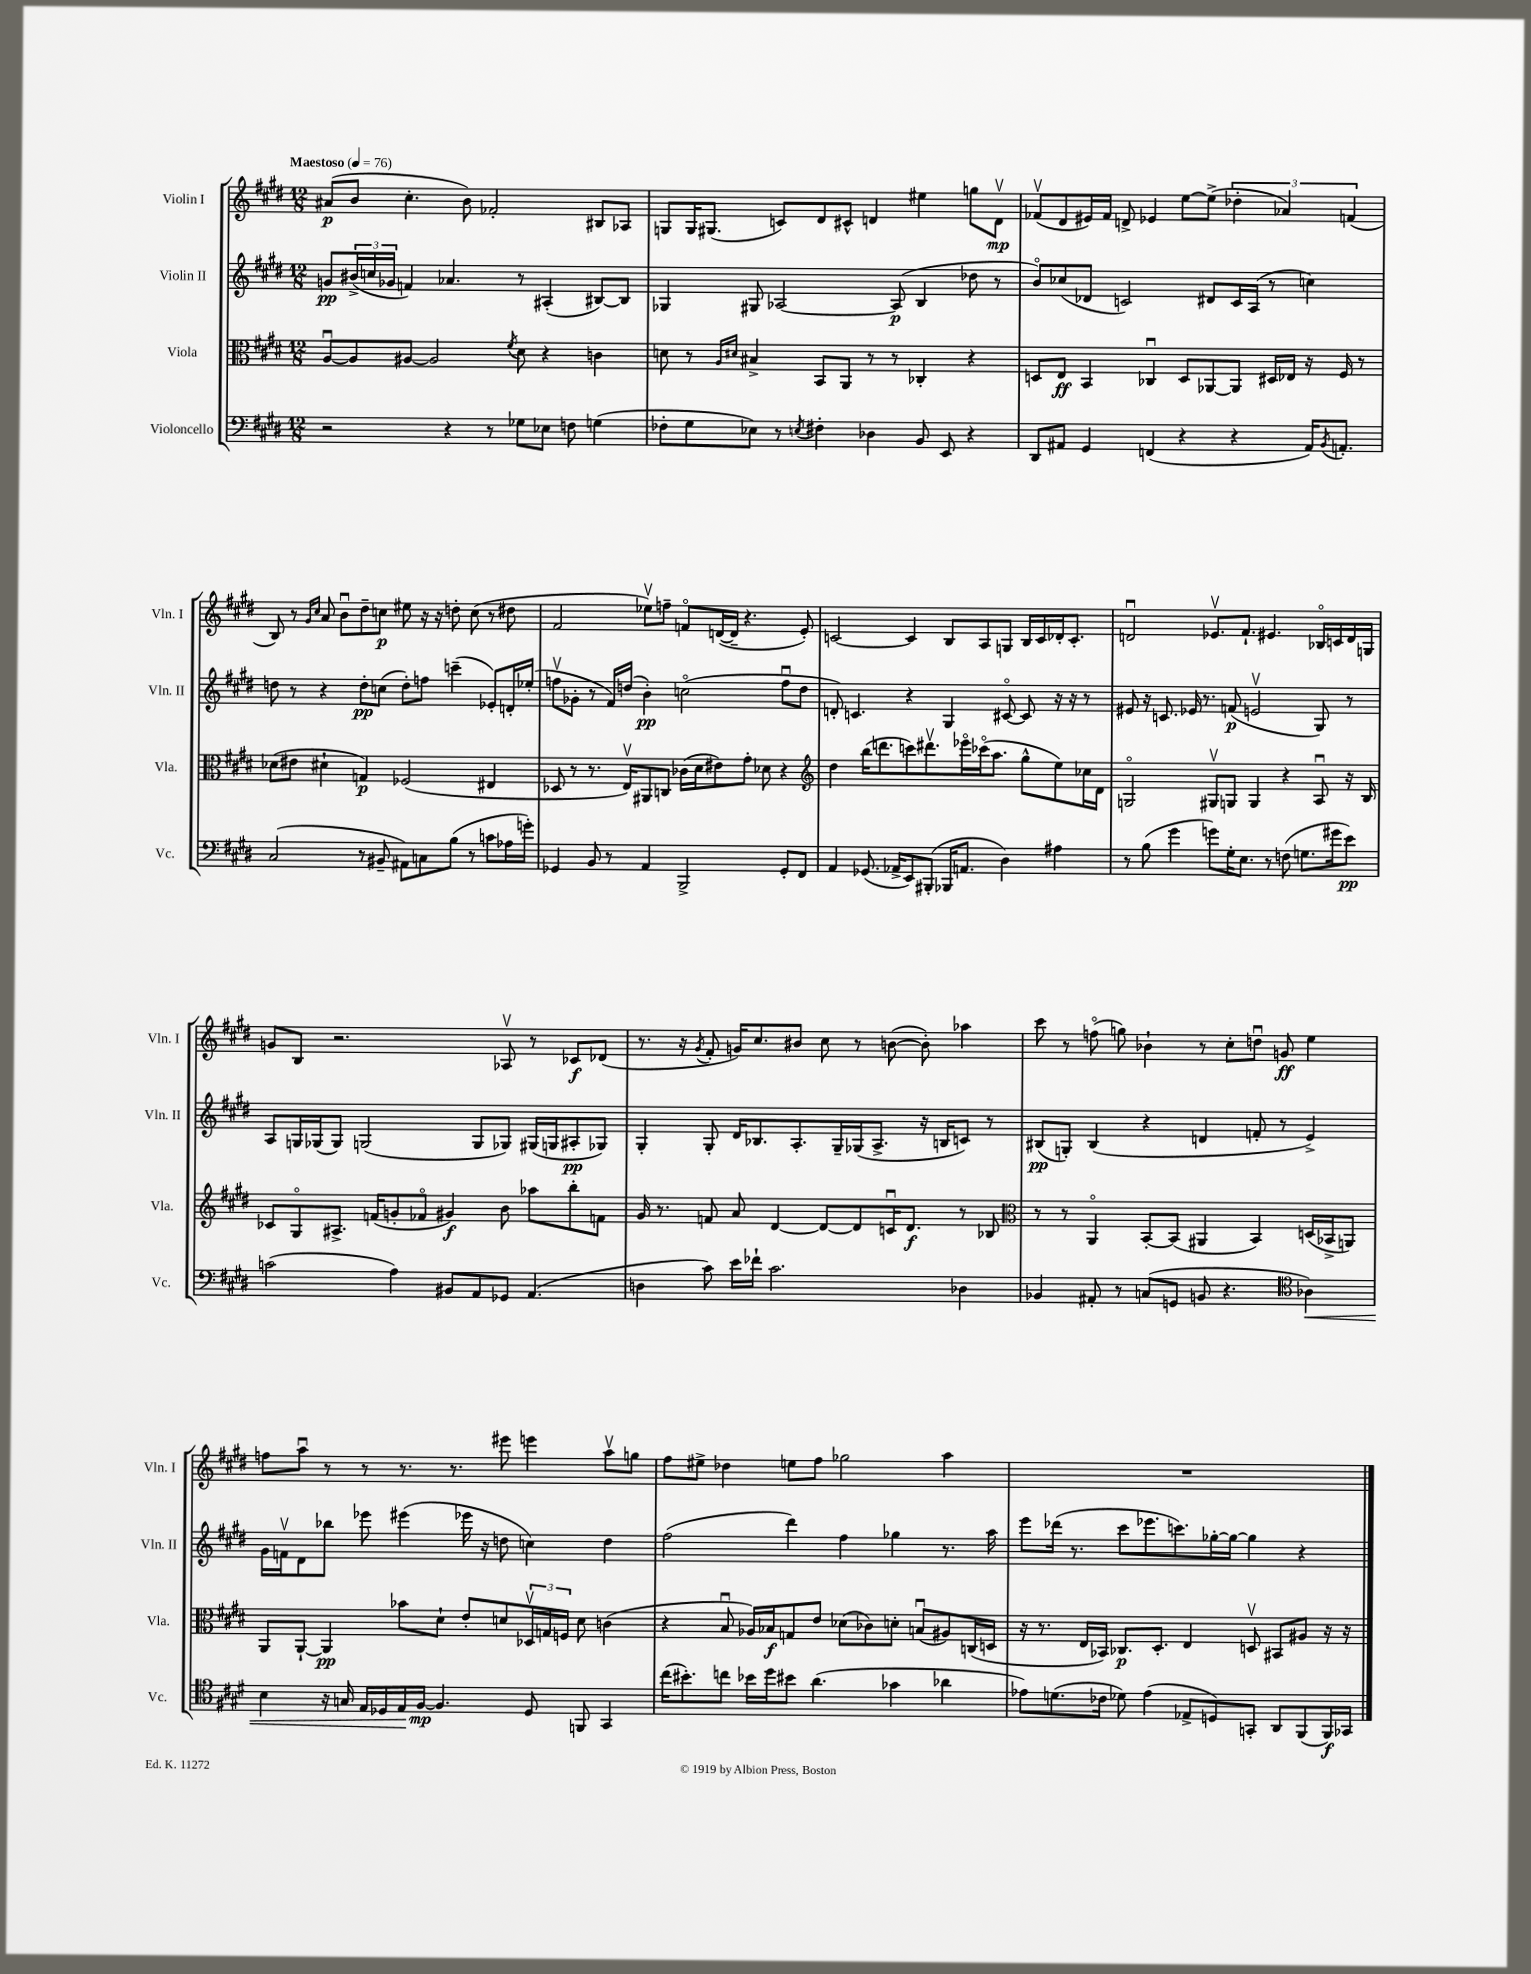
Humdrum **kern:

**kern	**dynam	**kern	**dynam	**kern	**dynam	**kern	**dynam
*part4	*part4	*part3	*part3	*part2	*part2	*part1	*part1
*staff4	*staff4	*staff3	*staff3	*staff2	*staff2	*staff1	*staff1
*I"Violoncello	*	*I"Viola	*	*I"Violin II	*	*I"Violin I	*
*I'Vc.	*	*I'Vla.	*	*I'Vln. II	*	*I'Vln. I	*
*clefF4	*	*clefC3	*	*clefG2	*	*clefG2	*
*k[f#c#g#d#]	*	*k[f#c#g#d#]	*	*k[f#c#g#d#]	*	*k[f#c#g#d#]	*
*M12/8	*	*M12/8	*	*M12/8	*	*M12/8	*
*MM76	*	*MM76	*	*MM76	*	*MM76	*
=1	=1	=1	=1	=1	=1	=1	=1
!	!	!	!	!	!	!LO:TX:a:B:t=Maestoso	!
2r	.	[8Au/L	.	8gn/L	pp	(8a#X/L	p
.	.	8A/]	.	(24b#X^/L	.	8b/J	.
.	.	.	.	24ccn/	.	.	.
.	.	.	.	24g-X/JJ	.	.	.
.	.	[8A#X/J	.	4fn/)	.	4.cc#'\	.
.	.	2A#/]	.	.	.	.	.
4r	.	.	.	4.a-X/	.	.	.
.	.	.	.	.	.	8b\)	.
8r	.	.	.	.	.	2f-X'/	.
.	.	8qf#/	.	.	.	.	.
8G-X\L	.	8d#\	.	8r	.	.	.
8E-X\J	.	4r	.	(4A#X'/	.	.	.
8Fn\	.	.	.	.	.	.	.
(4Gn\	.	4cn\	.	[8B#X/L)	.	8B#X/L	.
.	.	.	.	8B#/J]	.	8A-X/J	.
=2	=2	=2	=2	=2	=2	=2	=2
8F-X'\L	.	8dn\	.	4G-X/	.	8Gn/L	.
8G#\	.	8r	.	.	.	16G/K	.
.	.	.	.	.	.	(8.G#X/J	.
.	.	16qqA/LL	.	.	.	.	.
.	.	16qqd#X/JJ	.	.	.	.	.
8E-X\J)	.	4B#X^/	.	8G#X/	.	.	.
8r	.	.	.	[2A-X/	.	8cn/L)	.
8qEn/	.	.	.	.	.	.	.
4F#X'\	.	8BB/L	.	.	.	8d#/	.
.	.	8AA/J	.	.	.	8c#X^^/J	.
4D-X\	.	8r	.	.	.	4dn/	.
.	.	8r	.	(8A-/]	p	.	.
8BB/	.	4C-X'/	.	4B/	.	4ee#X\	.
8EE/	.	.	.	.	.	.	.
4r	.	4r	.	8dd-X\	.	8ggn\L	.
.	.	.	.	8r	.	8dv\J	mp
=3	=3	=3	=3	=3	=3	=3	=3
8DD#/L	.	8Dn/L	.	8b/L)	.	(8f-Xv/L	.
8AA#X/J	.	8E/J	ff	(8cc-X/	.	8d#/	.
4GG#/	.	4BB/	.	8d-X/J	.	16e#X/L)	.
.	.	.	.	.	.	16f-/JJ	.
.	.	.	.	2cn/)	.	8dn^/	.
(4FFn/	.	4C-Xu/	.	.	.	4e-X/	.
4r	.	8D/L	.	.	.	[8ee\L	.
.	.	[8AA-X/	.	8d#X/L	.	(8ee^\J]	.
4r	.	8AA-/J]	.	16c/L	.	6dd-X'\	.
.	.	.	.	(16A/JJ	.	.	.
.	.	16D#X/LL	.	8r	.	.	.
.	.	.	.	.	.	6a-X/)	.
.	.	16E-X/JJ	.	.	.	.	.
16AA#/KL)	.	16r	.	4ccn\)	.	.	.
8qBB/	.	.	.	.	.	.	.
8.AAn'/J	.	16F#/	.	.	.	.	.
.	.	.	.	.	.	(6fn/	.
.	.	8r	.	.	.	.	.
!!LO:LB:g=z
=4	=4	=4	=4	=4	=4	=4	=4
(2C#/	.	(8d-X\L	.	8ddn\	.	8B/)	.
.	.	8e#X\J	.	8r	.	8r	.
.	.	.	.	.	.	16qqg#/LL	.
.	.	.	.	.	.	16qqcc#/JJ	.
.	.	4d#X`\	.	4r	.	8a/	.
.	.	.	.	.	.	8bu\L	.
8r	.	4Gn/)	p	8dd'\L	pp	8dd#~\	.
8BB#X~/	.	.	.	(8ccn\J	.	8ccn\J	p
8AA#X\L)	.	(2F-X/	.	8dd'\L)	.	8ee#X\	.
8Cn\	.	.	.	8ffn\J	.	16r	.
.	.	.	.	.	.	16r	.
(8B\J	.	.	.	(4cccn~\	.	8ddn'\	.
8r	.	.	.	.	.	(8cc\	.
8cn\L	.	4E#X/	.	8e-X'/L)	.	8r	.
16A-X\L	.	.	.	16dn'/L	.	8dd#X\	.
16gn'\JJ)	.	.	.	(16ee-X'/JJ	.	.	.
=5	=5	=5	=5	=5	=5	=5	=5
4GG-X/	.	8D-X/	.	8ffnv\L	.	2f#/	.
.	.	8r	.	8g-X'\J	.	.	.
8BB/	.	8.r	.	8r	.	.	.
8r	.	.	.	16f#/LL)	.	.	.
.	.	16Ev/KL)	.	(16ddn/JJ	.	.	.
4AA/	.	8AA#X/	.	4b'\)	pp	8ee-Xv\L)	.
.	.	8Cn/J	.	.	.	8ffn~\J	.
2BBB^/	.	(16c-X\LL	.	(2ccn\	.	8fn/L	.
.	.	16d#\J	.	.	.	.	.
.	.	8e#X\)	.	.	.	([16dn/L	.
.	.	.	.	.	.	16d~/JJ]	.
.	.	8g#'\J	.	.	.	4.r	.
.	.	8d-X\	.	.	.	.	.
8GG-'/L	.	4r	.	8ffu\L	.	.	.
8FF#/J	.	.	.	8dd\J	.	8e'/)	.
=6	=6	=6	=6	=6	=6	=6	=6
*	*	*clefG2	*	*	*	*	*
4AA/	.	4dd#\	.	8dn'/)	.	[2cn/	.
.	.	.	.	4.cn/	.	.	.
(8.GG-X/	.	(16bb\KL	.	.	.	.	.
.	.	8.dddn\	.	.	.	.	.
16AA-X^/KL	.	.	.	.	.	.	.
8EE/)	.	8cccn\)	.	4r	.	4c/]	.
(8BBB#X'/J	.	8.ddd#Xv\	.	.	.	.	.
16BBB-X/KL	.	.	.	4G#/	.	8B/L	.
8.AAn/J	.	16eee-X\L	.	.	.	.	.
.	.	(16ccc-X\J	.	.	.	8A/	.
.	.	8.aa\J	.	.	.	.	.
4D#\)	.	.	.	[8c#X/	.	8Gn/J	.
.	.	8gg#^^\L	.	8c#/]	.	16B/LL	.
.	.	.	.	.	.	16c/	.
4A#X\	.	8ee\)	.	16r	.	16d-X'/J	.
.	.	.	.	16r	.	8.c'/J	.
.	.	16cc-X\L	.	8r	.	.	.
.	.	16d#\JJ	.	.	.	.	.
=7	=7	=7	=7	=7	=7	=7	=7
8r	.	2Gn/	.	8e#X/	.	2dnu/	.
(8B\	.	.	.	16r	.	.	.
.	.	.	.	8.cn/	.	.	.
4g#\	.	.	.	.	.	.	.
.	.	.	.	16e-X/	.	.	.
.	.	.	.	8.r	.	.	.
8gn\L)	.	8G#Xv/L	.	.	.	8.e-Xv/L	.
16G#'\K	.	8Gn/J	.	(8fn/	p	.	.
8.E\J	.	.	.	.	.	8.f#`/J	.
.	.	4G/	.	2env/	.	.	.
8r	.	.	.	.	.	4.e#X/	.
(8Fn\	.	4r	.	.	.	.	.
8.Gn\L	.	.	.	.	.	.	.
.	.	8Au/	.	8G#/)	.	16B-X/LL	.
16g#X\k	.	.	.	.	.	16cn/	.
8e\J)	pp	16r	.	8r	.	16d/	.
.	.	16B/	.	.	.	16Gn/JJ	.
!!LO:LB:g=z
=8	=8	=8	=8	=8	=8	=8	=8
(2cn\	.	8c-X/L	.	8A/L	.	8gn/L	.
.	.	8G#/	.	16Gn/L	.	8B/J	.
.	.	.	.	(16G-X/J	.	.	.
.	.	8.A#X^/J	.	8G-/J)	.	2.r	.
.	.	.	.	(2Gn/	.	.	.
.	.	(16fn/KL	.	.	.	.	.
4A\)	.	8gn'/	.	.	.	.	.
.	.	8f-X/J	.	.	.	.	.
8BB#X/L	.	4g#X/)	f	.	.	.	.
8AA/	.	.	.	8G/L	.	.	.
8GG-X/J	.	8b\	.	8G-X/J)	.	8A-Xv/	.
(4.AA/	.	8aa-X\L	.	(16G#X/LL	.	8r	.
.	.	.	.	16Gn/J	.	.	.
.	.	8bb'\	.	8A#X'/	pp	8c-X/L	f
.	.	8fn\J	.	8G-X/J)	.	(8d-X/J	.
=9	=9	=9	=9	=9	=9	=9	=9
4Dn\	.	16g#/	.	4G#'/	.	8.r	.
.	.	8.r	.	.	.	.	.
.	.	.	.	.	.	16r	.
.	.	.	.	.	.	8qg#/	.
8c#\)	.	8fn/	.	8G#'/	.	8f#'/	.
16e\LL	.	8a/	.	16d#/KL	.	16gn/KL)	.
16f-X`\JJ	.	.	.	8.B-X/	.	8.cc#/	.
2.c#\	.	[4d#/	.	.	.	.	.
.	.	.	.	8.A'/	.	8b#X/J	.
.	.	8d#/L_	.	.	.	8cc#\	.
.	.	.	.	16G#~/L	.	.	.
.	.	8d#/]	.	(16G-X/J	.	8r	.
.	.	.	.	8.A^/J	.	.	.
.	.	16cnu/K	.	.	.	([8bn\	.
.	.	8.d#/J	f	.	.	.	.
.	.	.	.	16r	.	8b'\])	.
.	.	.	.	16Bn/KL	.	.	.
4D-X\	.	8r	.	8cn/J)	.	4aa-X\	.
.	.	8B-X/	.	8r	.	.	.
=10	=10	=10	=10	=10	=10	=10	=10
*	*	*clefC3	*	*	*	*	*
4BB-X/	.	8r	.	(8B#X/L	pp	8ccc#\	.
.	.	8r	.	8Gn'/J)	.	8r	.
8AA#X'/	.	4AA/	.	(4B#/	.	(8ffn\	.
8r	.	.	.	.	.	8ggn\)	.
(8Cn/L	.	[8BB'/L	.	4r	.	4b-X`\	.
8GGn/J	.	(8BB/J]	.	.	.	.	.
8BBn/	.	4AA#X/	.	4dn/	.	8r	.
4.r	.	.	.	.	.	8cc#'\L	.
.	.	4BB/)	.	8fn'/	.	8ddnu\J	.
.	.	.	.	8r	.	8gn/	ff
*clefC4	*	*	*	*	*	*	*
!	!LO:HP:b	!	!	!	!	!	!
4A-X\)	<	(16Dn/LL	.	4e^/)	.	4ee\	.
.	.	16BB-X^/J	.	.	.	.	.
.	.	8AAn/J)	.	.	.	.	.
!!LO:LB:g=z
=11	=11	=11	=11	=11	=11	=11	=11
4B\	.	8AA/L	.	16g#\LL	.	8ffn\L	.
.	.	.	.	16fnv\J	.	.	.
.	.	[8AA`/J	.	8d#\	.	8aau\J	.
16r	.	4AA/]	pp	8bb-X\J	.	8r	.
16Gn/	.	.	.	.	.	.	.
16E/LL	.	.	.	8eee-X\	.	8r	.
16D-X/	.	.	.	.	.	.	.
16E/	.	8b-X\L	.	(4eee#X\	.	8.r	.
[16F#/JJ	[ mp	.	.	.	.	.	.
4.F#/]	.	8d#`\J	.	.	.	.	.
.	.	.	.	.	.	8.r	.
.	.	8e'/L	.	16eee-X\	.	.	.
.	.	.	.	16r	.	.	.
.	.	8dn/	.	8ddn\	.	8eee#X\	.
8D-/	.	24D-Xv/L	.	4ccn\)	.	4eeen\	.
.	.	24Gn/	.	.	.	.	.
.	.	24Fn/JJ	.	.	.	.	.
8FFn/	.	8d\	.	.	.	.	.
4GG#/	.	(4cn\	.	4dd\	.	8aav\L	.
.	.	.	.	.	.	8ggn\J	.
=12	=12	=12	=12	=12	=12	=12	=12
(16cc#\KL	.	4r	.	(2ff#\	.	8ff#\L	.
8.b#X'\)	.	.	.	.	.	.	.
.	.	.	.	.	.	8ee#X^\J	.
8ccn\J	.	8Bu/	.	.	.	4dd-X\	.
16b-X\LL	.	16A-X/LL)	.	.	.	.	.
16dd#\J	.	16B-X/J	f	.	.	.	.
8b#X\J	.	8Gn/	.	4ddd#\)	.	8een\L	.
(4.a\	.	8e/J	.	.	.	8ff#\J	.
.	.	(8d-X\L	.	4ff#\	.	2gg-X\	.
.	.	8c-X\)	.	.	.	.	.
4g-X\	.	8dn'\J	.	4gg-X\	.	.	.
.	.	(8Bnu/L	.	.	.	.	.
4a-X\	.	8A#X/)	.	8.r	.	4aa\	.
.	.	(16Cn/L	.	.	.	.	.
.	.	16Dn/JJ	.	16aa\	.	.	.
=13	=13	=13	=13	=13	=13	=13	=13
8e-X\L)	.	16r	.	8eee\L	.	1.r	.
.	.	8.r	.	.	.	.	.
(8.dn\	.	.	.	(16ddd-X\Jk	.	.	.
.	.	.	.	8.r	.	.	.
.	.	16E/LL	.	.	.	.	.
16c-X\Jk	.	16BB-X/JJ)	.	.	.	.	.
8d-X\)	.	8.C-X/L	p	8ccc#\L	.	.	.
(4e-\	.	.	.	8.eee-X\	.	.	.
.	.	8.D#'/J	.	.	.	.	.
.	.	.	.	8.cccn\)	.	.	.
8E-X^/L	.	4E/	.	.	.	.	.
8Dn/)	.	.	.	[16gg-X'\L	.	.	.
.	.	.	.	16gg-\JJ_	.	.	.
8GGn'/J	.	8Dnv/	.	4gg-\]	.	.	.
8AA/L	.	8BB#X/L	.	.	.	.	.
(8FF#/	.	8A#X/J	.	4r	.	.	.
16FF#/L)	f	16r	.	.	.	.	.
16GG-X/JJ	.	16r	.	.	.	.	.
==	==	==	==	==	==	==	==
*-	*-	*-	*-	*-	*-	*-	*-
